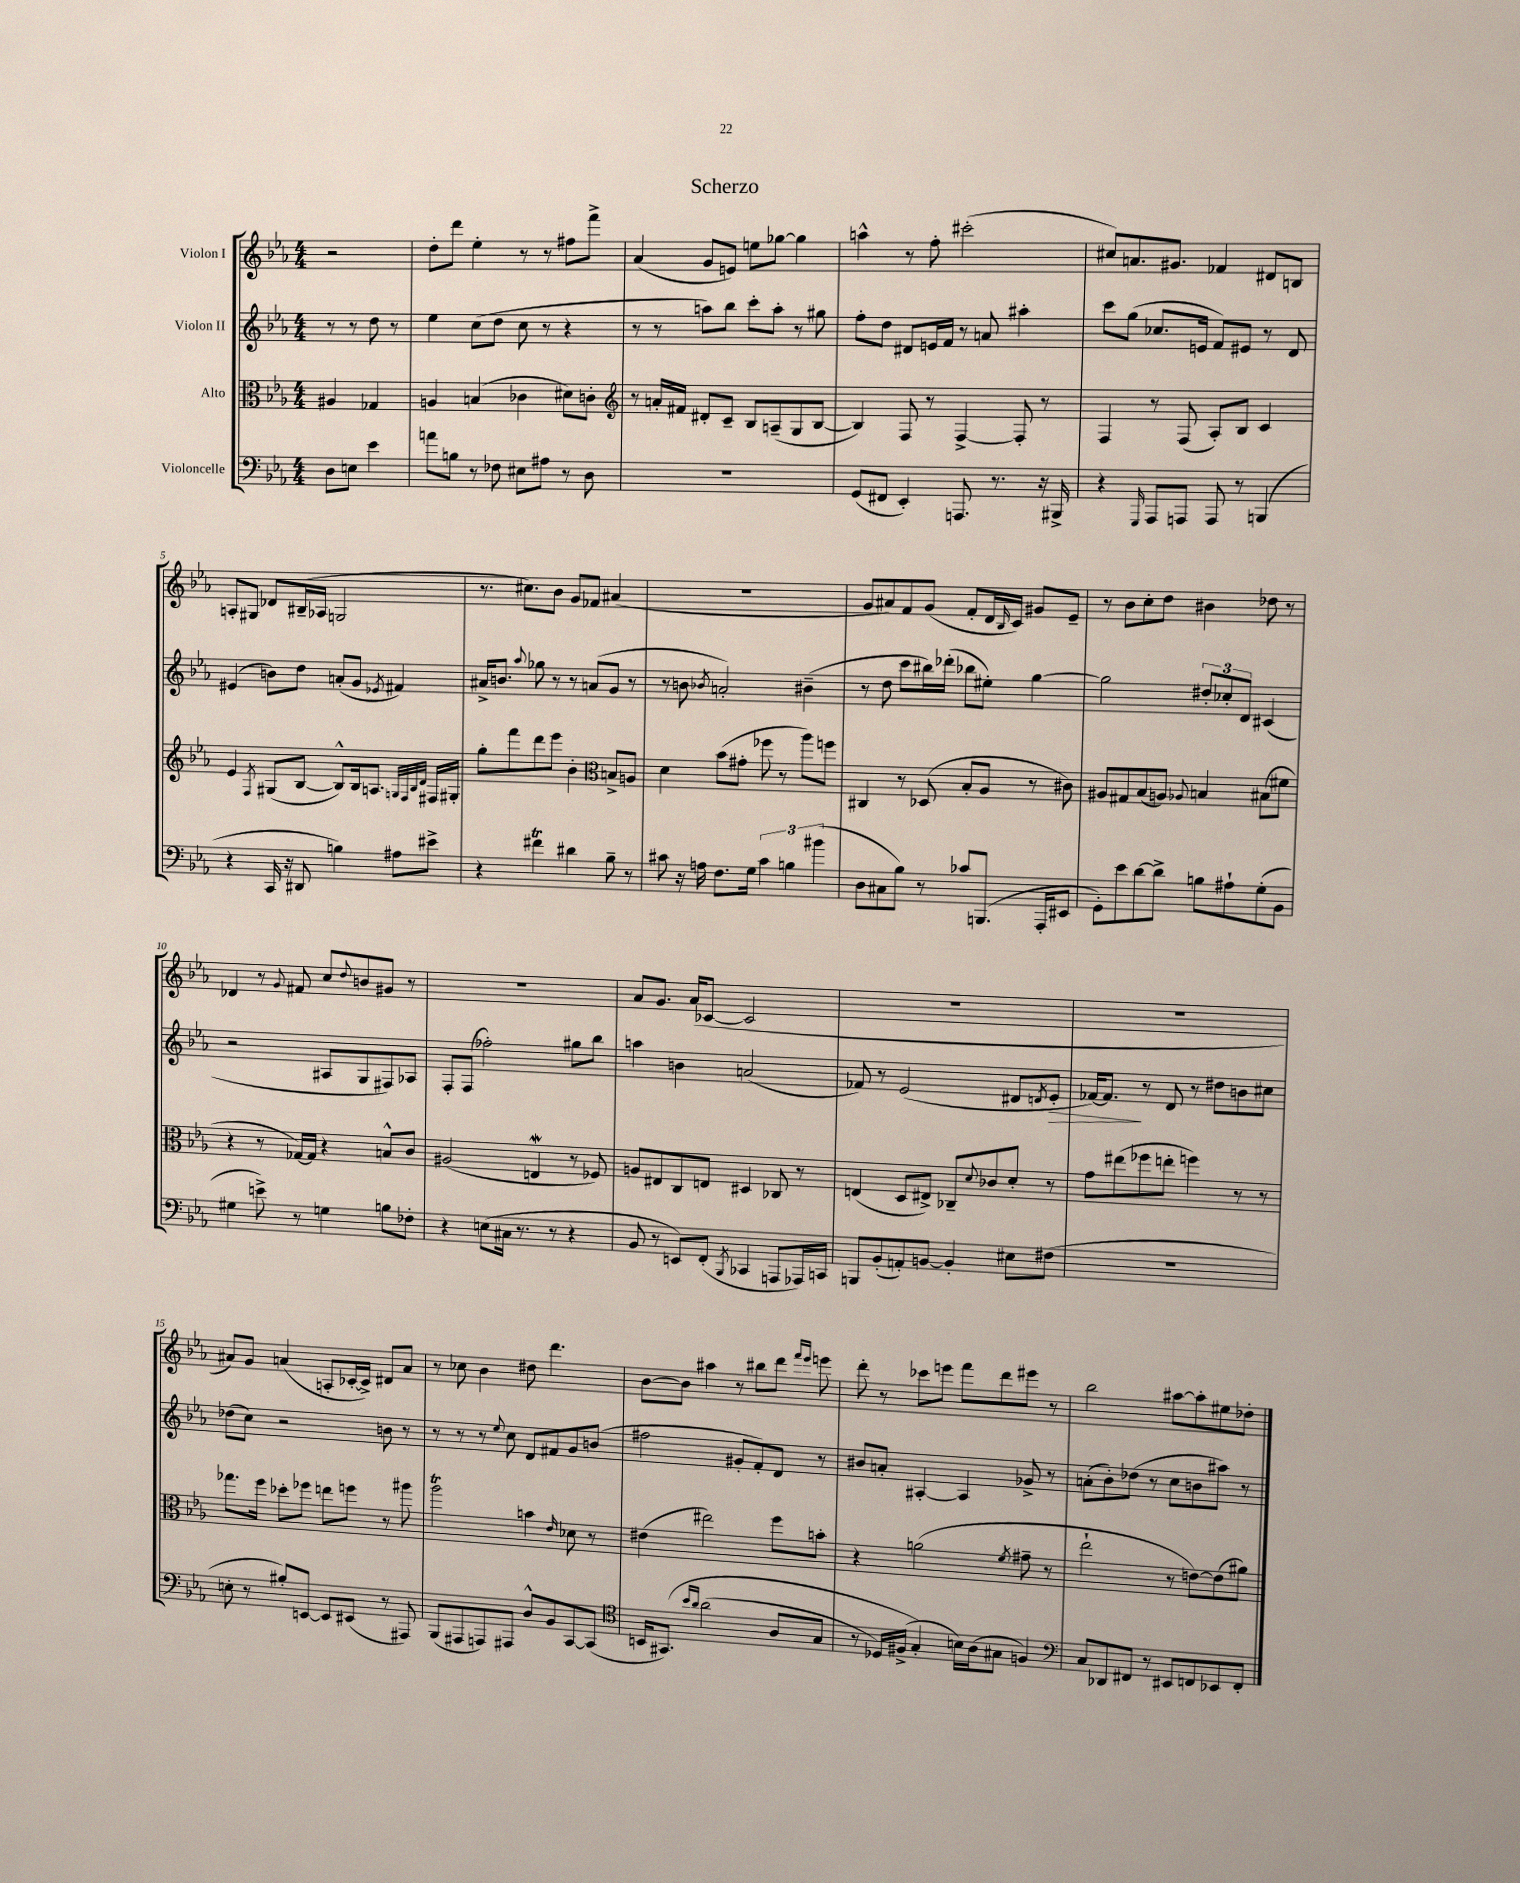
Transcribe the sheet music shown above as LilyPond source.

\header { title = "Scherzo" }
<<
\new StaffGroup <<
\new Staff = "s0" \with { instrumentName = "Violon I" } {
    \clef treble \key ees \major \numericTimeSignature \time 4/4 \partial 2
    r2 |
    d''8-. d'''8 ees''4-. r8 r8 fis''8 f'''8-> |
    aes'4( g'8 e'8) e''8 ges''8~ ges''4 |
    a''4-^ r8 f''8-. cis'''2-.( |
    cis''8) a'8. gis'8. fes'4 dis'8 b8 |
    a8-. gis8 des'8 bis16--( aes16 g2 |
    r8. cis''8.) bes'8 g'8 fes'8 ais'4( |
    R1 |
    g'8 ais'8) f'8 g'8( f'8-. d'16 \grace { bes16 } c'16) gis'8 ees'8-- |
    r8 bes'8 c''8-. d''8 bis'4 des''8 r8 |
    des'4 r8 \appoggiatura { g'8 } fis'8 c''8 \appoggiatura { d''8 } b'8 gis'8 r8 |
    R1 |
    aes'8 g'8. aes'16( ces'8~ ces'2 |
    R1 |
    R1 |
    ais'8) g'8 a'4( a8-. ces'16~-. ces'16->) dis'8 a'8 |
    r8 ces''8 bes'4 dis''8 d'''4. |
    bes'8~ bes'8 ais''4 r8 bis''8 d'''8 \grace { f'''16 ees'''16 } e'''8 |
    d'''8-. r8 ces'''8 e'''8 f'''8 d'''8 eis'''8 r8 |
    bes''2 ais''8~ ais''8-. eis''8 des''8-. \bar "|." |
}
\new Staff = "s1" \with { instrumentName = "Violon II" } {
    \clef treble \key ees \major \numericTimeSignature \time 4/4 \partial 2
    r8 r8 d''8 r8 |
    ees''4 c''8( d''8 c''8 r8 r4 |
    r8 r8 a''8) bes''8 c'''8-. a''8-. r8 gis''8 |
    f''8-. d''8 dis'8 e'16 f'16 r8 a'8 ais''4-. |
    c'''8 g''8( ces''8. e'16 f'8) eis'8 r8 d'8 |
    eis'4( b'8) d''8 a'8-.( g'8 \acciaccatura { ees'8 } fis'4) |
    ais'16-> b'8. \appoggiatura { aes''8 } ges''8 r8 r8 a'8( g'8 r8 |
    r8 b'8 \acciaccatura { bes'8 } a'2-.) bis'4--( |
    r8 d''8 c'''8 bis''16) des'''16-.( bes''8 eis''8-.) g''4~ |
    g''2 \tuplet 3/2 { dis''8-. ces''8-. d'8 } cis'4( |
    r2 ais8 g8 fis8) aes8 |
    f8-. f8( fes''2-.) gis''8 bes''8 |
    a''4 b'4 a'2( |
    fes'8) r8 ees'2( dis'8 \acciaccatura { d'8 } ees'8-.\> |
    fes'16~) fes'8.\! r8 d'8 r8 dis''8 b'8 cis''8 |
    des''8( c''8) r2 b'8 r8 |
    r8 r8 r8 \appoggiatura { ees''8 } c''8 d'8 fis'8 g'8 b'8( |
    fis''2 gis'8-. f'8-.) d'8 r8 |
    bis'8 a'8-. ais4~-. ais4 ges'8-> r8 |
    a'8-.( bes'8-.) des''8( r8 c''8 b'8 ais''8) r8 \bar "|." |
}
\new Staff = "s2" \with { instrumentName = "Alto" } {
    \clef alto \key ees \major \numericTimeSignature \time 4/4 \partial 2
    ais4 ges4 |
    a4 b4( ces'4 dis'8) c'8-. |
    \clef treble r8 a'16-. fis'16 dis'8-. c'8-- bes8 a8--( g8 bes8~ |
    bes4) f8 r8 f4~-> f8-. r8 |
    f4 r8 f8( aes8-.) bes8 c'4 |
    ees'4 \acciaccatura { f8 } gis8( bes8~ bes8-^) bes16 a8. \grace { g32 f32 bes32 d'32 } fis16 gis16-. |
    g''8-. f'''8 d'''8 ees'''8 bes'4-. \clef alto b8-> a8 |
    d'4 bes'8( gis'8-. fes''8 r8 aes''8) f''8 |
    cis4 r8 des8( bes8-. aes8 r8 cis'8) |
    ais8 gis8 bes8( a8) \appoggiatura { aes8 } b4 bis8( fis'8 |
    r4 r8 ges16~) ges16 r4 b8-^ c'8 |
    ais2( e4\mordent r8 fes8) |
    a8 eis8 c8 e8 dis4 ces8 r8 |
    e4( d8 eis8->) ces8-- \appoggiatura { d'8 } ces'8 d'8-. r8 |
    g'8 eis''8( fes''8 e''8-. f''4) r8 r8 |
    ges''8. f''16 des''8-. fes''8 e''8 f''8 r8 ais''8 |
    aes''2\trill b'4 \grace { ees'16 } des'8 r8 |
    eis'4( eis''2) f''8 b'8-. |
    r4 a'2( \acciaccatura { f'8 } gis'8-- r8 |
    ees''2-! r8 e'8~) e'8( ais'8) \bar "|." |
}
\new Staff = "s3" \with { instrumentName = "Violoncelle" } {
    \clef bass \key ees \major \numericTimeSignature \time 4/4 \partial 2
    d8 e8 ees'4 |
    a'8 b8 r8 fes8 eis8 ais8 r8 d8 |
    R1 |
    g,8( fis,8 ees,4-.) a,,8. r8. r16 bis,,16-> |
    r4 \grace { g,,16 } aes,,8 a,,8 a,,8 r8 b,,4( |
    r4 c,16 r16 dis,8 b4) ais8 eis'8-> |
    r4 fis'4\trill dis'4 bes8-- r8 |
    cis'8 r16 a16 f8. g16 \tuplet 3/2 { cis'4 b4 bis'4( } |
    d8 cis8 bes8) r8 ces'8 b,,8.( aes,,16-. eis,8 |
    g,8-.) ees'8 d'8~ d'8-> b8 ais8-! g8-.( bes,8 |
    gis4 e'8->) r8 g4 b8 fes8-. |
    r4 e8( cis16 r8. r8 r4 |
    bes,8 r8 e,8) f,8-.( \acciaccatura { bes,,8 } ces,4 a,,8 aes,,16) c,16 |
    b,,8 bes,8-.( a,8-.) b,8~ b,4-. eis8 fis8( |
    R1 |
    e8-. r8 bis8-.) e,8~ e,8 eis,8( r8 ais,,8) |
    bes,,8( ais,,8 a,,8) ais,,8 d8-^ bes,8 c,8~ c,8( |
    \clef tenor b,16 gis,8.)\( \grace { bes'16 aes'16 } aes'2( aes8 g8 |
    r8 des16) fis16->( g4-.\) b16) aes16( gis8 f4) |
    \clef bass c8 des,8 fis,8 r8 eis,8 f,8 ees,8 f,8-. \bar "|." |
}
>>
>>
